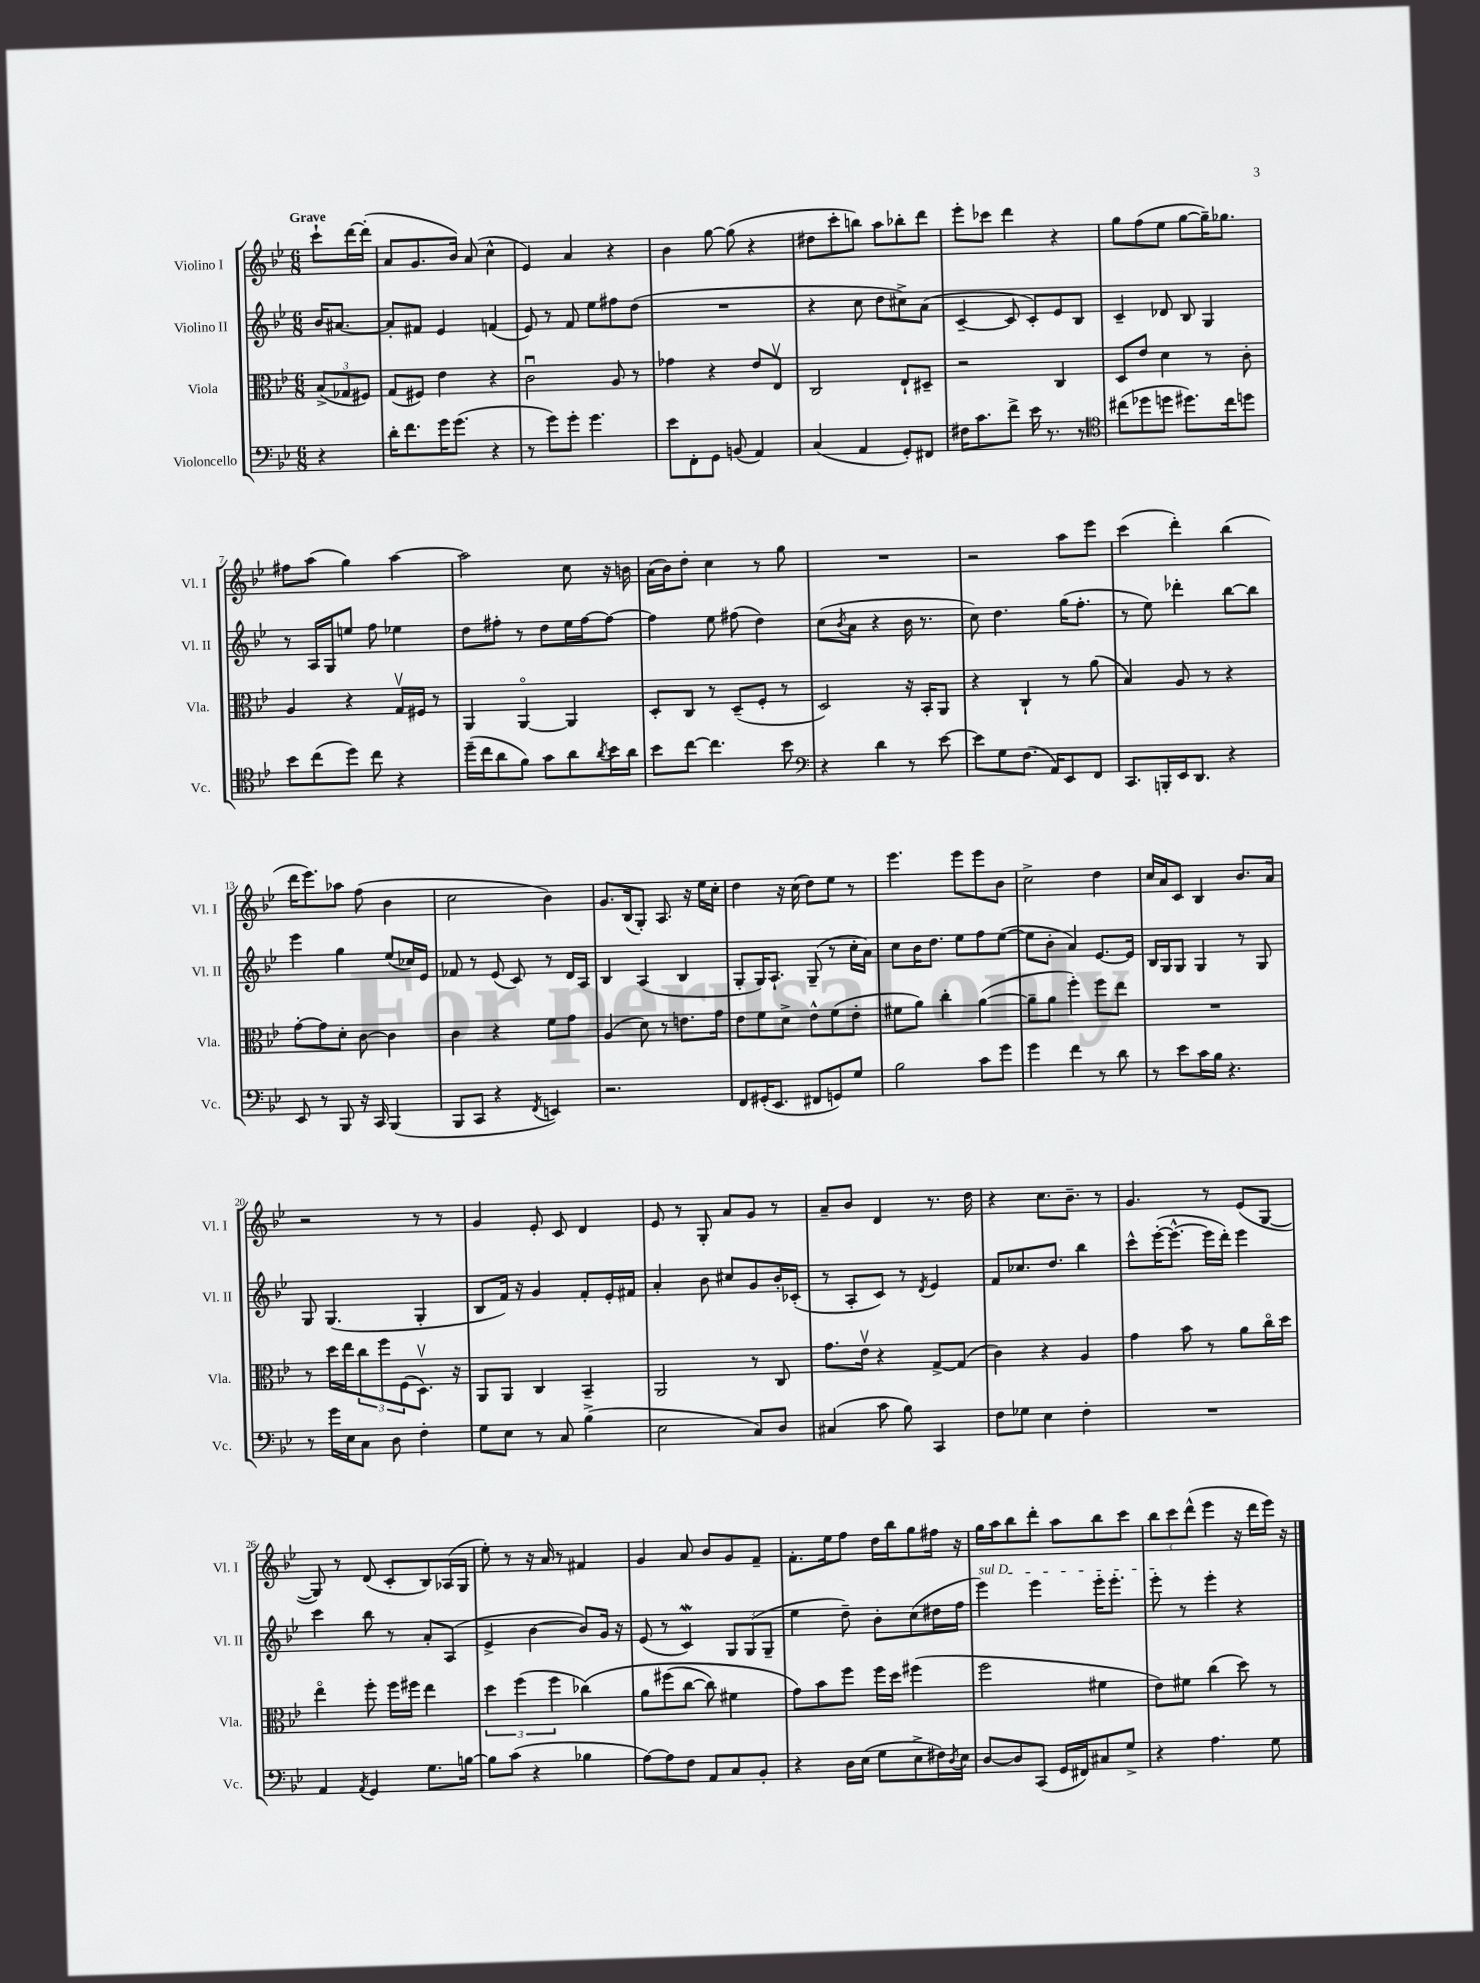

**kern	**kern	**kern	**kern
*part4	*part3	*part2	*part1
*staff4	*staff3	*staff2	*staff1
*I"Violoncello	*I"Viola	*I"Violino II	*I"Violino I
*I'Vc.	*I'Vla.	*I'Vl. II	*I'Vl. I
*clefF4	*clefC3	*clefG2	*clefG2
*k[b-e-]	*k[b-e-]	*k[b-e-]	*k[b-e-]
*M6/8	*M6/8	*M6/8	*M6/8
=	=	=	=
!	!	!	!LO:TX:a:B:t=Grave
4r	(12B-^/L	16b-/KL	8ccc`\L
.	.	[8.a#X/J	.
.	12G-X/	.	.
.	.	.	[16ddd\L
.	12F#X/J)	.	.
.	.	.	(16ddd'\JJ]
=1	=1	=1	=1
16d'\KL	(8G/L	8a#'/L]	8a/L
8.f\	.	.	.
.	8F#X/J)	8f#X/J	8.g/
16g\K	4e-\	4e-/	.
(8.g\J	.	.	16b-/Jk)
.	.	.	(8a/
4r	4r	(4fn/	4cc^^\
=2	=2	=2	=2
8r	2cu\	8e-/)	4e-/)
8g\L)	.	8r	.
8g'\J	.	8f/	4a/
4.g\	.	8ee-\L	.
.	8A/	8ff#X\	4r
.	8r	(8dd\J	.
=3	=3	=3	=3
8e-\L	4g-X\	2.r	4b-\
8FF'\	.	.	.
8GG\J	4r	.	[8gg\
(8BBn/	.	.	(8gg\]
4AA/)	8e-/L	.	4r
.	8E-v/J	.	.
=4	=4	=4	=4
(4C/	2C/	4r	8dd#X\L
.	.	.	8ccc'\
4AA/	.	8cc\	8bbn\J)
.	.	8dd\L	8aa\L
8GG'/L)	8E-`/L	8cc#X^\)	8bb-X'\
8FF#X/J	8D#X~/J	(8a\J	8ddd\J
=5	=5	=5	=5
16F#X\KL	2r	[4c~/	8eee-'\L
8.c\	.	.	.
.	.	.	8ccc-X\J
8f^\J	.	8c/]	4ddd\
16e-\	.	8c'/L)	.
8.r	.	.	.
.	4C/	8e-/	4r
8r	.	8B-/J	.
=6	=6	=6	=6
*clefC4	*	*	*
(8cc#X\L	8D/L	4c~/	8gg\L
8dd-X\	8e-/J	.	(8ff\
8ddn\J	4d\	8d-X/	8ee-\J
8.dd#X\L)	.	8B-/	[8gg\L
.	8r	4G/	16gg~\K])
16cc#\k	.	.	8.gg-X\J
8ddn\J	8c'\	.	.
!!LO:LB:g=z
=7	=7	=7	=7
8b-\L	4A/	8r	8ff#X\L
(8cc\	.	16A/LL	(8aa\J
.	.	16G/J	.
8dd\J)	4r	8een/J	4gg\)
8cc\	.	8ff\	.
4r	16Gv/LL	4ee-X\	[4aa\
.	16F#X/JJ	.	.
.	8r	.	.
=8	=8	=8	=8
(16dd~\LL	4AA/	8dd\L	2aa\]
16cc\J	.	.	.
8a\	.	8ff#X'\J	.
8f\J)	[4AA/	8r	.
8g\L	.	8dd\L	.
8a\	4AA/]	16ee-\L	8cc\
.	.	[16ff#\J	.
8qa/	.	.	.
16b-\L	.	8ff#\J_	16r
16a\JJ	.	.	16bn\
=9	=9	=9	=9
8b-\L	8D'/L	4ff#\]	(16a\LL
.	.	.	16b-\J)
[8cc\J	8C/J	.	8dd'\J
4.cc\]	8r	8ee-\	4cc\
.	(8D~/L	(8ff#X\	.
.	8F'/J	4dd\)	8r
8b-\	8r	.	8gg\
=10	=10	=10	=10
*clefF4	*	*	*
4r	2D/)	(8cc\L	2.r
.	.	8qb-/	.
.	.	8a\J	.
4d\	.	4r	.
8r	16r	16b-\	.
.	16BB-'/KL	8.r	.
[8e-\	8AA/J	.	.
=11	=11	=11	=11
8e-\L]	4r	8cc\)	2r
8G\	.	4.dd\	.
(8.F\J	4C`/	.	.
16AA/KL)	.	.	.
8EE-/	8r	(16gg\KL	8aa\L
.	.	8.ff'\J	.
8FF/J	(8a\	.	8eee-\J
=12	=12	=12	=12
8.CC/L	4B-/)	8r	(4ccc\
.	.	8ee-\)	.
16BBBn'/L	.	.	.
16EE-/J	8A/	4ddd-X'\	4ddd'\)
8.DD/J	.	.	.
.	8r	.	.
4r	4r	[8bb-\L	(4bb-\
.	.	8bb-\J]	.
!!LO:LB:g=z
=13	=13	=13	=13
8EE-/	[8g'\L	4eee-\	16ddd\KL
.	.	.	8.eee-\)
8r	8g\]	.	.
8BBB-/	8d'\J	4gg\	8aa-X\J
16r	[8c\	.	(8ff\
16CC/	.	.	.
(4BBB-/	4c\]	(8ee-/L	4b-\
.	.	16cc-X/L)	.
.	.	16e-/JJ	.
=14	=14	=14	=14
8BBB-/L	4c\	8f-X/	2cc\
8CC/J	.	8r	.
4r	4r	(8e-/	.
.	.	8c/)	.
8qFF/	.	.	.
4EEn/)	8f\L	8r	4b-\)
.	8g\J	16d/LL	.
.	.	16A/JJ	.
=15	=15	=15	=15
2.r	(4A/	4B-/	8.g/L
.	.	.	(16B-/k
.	8d\)	(4A/	8G'/J)
.	8r	.	8.A/
.	8.en\L	4B-/	.
.	.	.	16r
.	.	.	16ee-\LL
.	16g\Jk	.	16cc'\JJ
=16	=16	=16	=16
8FF/L	8e-\L	8G'/L	4dd\
(16GG#X'/K	8f\	16G/K)	.
8.EE-/J	.	8.A`/J	.
.	8d^\J	.	16r
.	.	.	(16cc\
8FF#X/L	8e-^^\L	(8G~/	8dd\L)
8GGn/)	(8f\	8r	8ee-\J
8G/J	8e-'\J	16cc'\LL	8r
.	.	16a\JJ)	.
=17	=17	=17	=17
2B-\	8f#X\L	8cc\L	4.eee-\
.	8a\J)	16b-\K	.
.	.	8.dd\J	.
.	4cc'\	.	.
.	.	8ee-\L	8eee-\L
8c\L	([4a\	8ff\	8eee-\
8g\J	.	([8ee-\J	8b-\J
=18	=18	=18	=18
4g\	8a~\L]	8ee-\L]	2cc^\
.	8a\J	8b-'\J	.
4f\	4ff'\)	4a/)	.
8r	8ff\L	[8.e-/L	4dd\
8d\	8ee-\J	.	.
.	.	16e-/Jk]	.
=19	=19	=19	=19
8r	2.r	16B-/LL	16cc/LL
.	.	16G/J	16a/J
8e-\L	.	8G/J	8c/J
16c\L	.	4G/	4B-/
16B-\JJ	.	.	.
4.r	.	.	.
.	.	8r	8.b-/L
.	.	8G/	.
.	.	.	16a/Jk
!!LO:LB:g=z
=20	=20	=20	=20
8r	8r	8G/	2r
16g\LL	16dd\LL	(4.G/	.
16E-\J	16ee-\J	.	.
8C\J	12cc\	.	.
.	12ff\	.	.
8D\	.	.	.
.	(12F\	.	.
4F'\	8.Dv\J)	4G'/	8r
.	.	.	8r
.	16r	.	.
=21	=21	=21	=21
8G\L	8AA/L	8B-/L	4g/
8E-\J	8AA/J	16f/Jk)	.
.	.	16r	.
8r	4C/	4g/	8e-'/
8C/	.	.	8c/
(4B-^\	4BB-~/	8f'/L	4d/
.	.	16e-'/L	.
.	.	16f#X/JJ	.
=22	=22	=22	=22
2E-\	2AA/	4a'/	8e-/
.	.	.	8r
.	.	8b-\	8G'/
.	.	8cc#X/L	8a/L
8C/L)	8r	8g/	8g/J
8D/J	8C/	16b-'/L	8r
.	.	(16c-X'/JJ	.
=23	=23	=23	=23
(4C#X/	8.g\L	8r	8a~/L
.	.	8A'/L	8b-/J
.	16e-v\Jk	.	.
8c\	4r	8c/J)	4d/
8B-\)	.	8r	.
.	.	8qd/	.
4CC/	[8G^/L	4e-/	8.r
.	(8G/J]	.	.
.	.	.	16dd\
=24	=24	=24	=24
8F\L	4c\)	8f/L	4r
8G-X\J	.	8.cc-X/	.
4E-\	4r	.	8.cc\L
.	.	8.dd/J	.
.	.	.	8.b-~\J
4F'\	4A/	4bb-\	.
.	.	.	8r
=25	=25	=25	=25
2.r	4g\	8ccc^^\L	4.g/
.	.	([16eee-'\K	.
.	.	8.eee-^^\J_	.
.	8b-\	.	.
.	8r	16eee-\LL]	8r
.	.	16ddd'\JJ)	.
.	8a\L	4eee-\	(8e-/L
.	16cc\L	.	[8G/J
.	16dd\JJ	.	.
!!LO:LB:g=z
=26	=26	=26	=26
4AA/	4ee-\	4ccc\	8G/])
.	.	.	8r
8qAA/	.	.	.
4GG/	8ff'\	8bb-\	(8d/
.	16ff\LL	8r	8c'/L
.	16ff#X\JJ	.	.
8.G\L	4ee-\	8a'/L	8B-/)
.	.	(8A/J	(16A-X/L
[16Bn\Jk	.	.	16G/JJ
=27	=27	=27	=27
8B\L]	6dd\	4e-^/	8ee-'\)
(8c\J	.	.	8r
.	(6ff\	.	.
4r	.	[4b-\	16r
.	.	.	16a/
.	6ff\	.	.
.	.	.	8r
4B-X\	(4cc-X\)	8b-/L])	4f#X/
.	.	16g/Jk	.
.	.	16r	.
=28	=28	=28	=28
[8A\L)	8a\L	(8e-/	4g/
8A\]	(8ff#X\	8r	.
8F\J	[8cc\J	4cW/)	8a/
8AA/L	8cc\])	.	8b-/L
8C/	4f#X\	12G/L	8g/
.	.	(12G/	.
8BB-'/J	.	.	8f~/J
.	.	12G~/J	.
=29	=29	=29	=29
4r	8g\L)	4ee-\	8.f'\L
.	8b-\	.	.
.	.	.	16ee-\k
16D\LL	8ff\J	8dd~\)	8ff\J
(16E-\JJ	.	.	.
8G\L	16ff\LL	8b-'\L	16dd\LL
.	16dd\JJ	.	16bb-\J
8E-^\	(4ff#X\	(8cc\	8gg\
16F#X\L)	.	16dd#X\L	16ff#X\Jk
8qD/	.	.	.
16E-\JJ	.	16ff\JJ	16r
=30	=30	=30	=30
!	!	!LO:TX:a:i:t=sul D	!
[8D/L	2ff\	4eee-\)	16gg\LL
.	.	.	16aa\J
8D/]	.	.	8bb-\
(8CC/J	.	4eee-\	8ddd'\J
16GG/LL	.	.	8aa\L
16FF#X/J)	.	.	.
8C#X/	4f#X\	16eee-'\KL	8bb-\
.	.	8.eee-'\J	.
8G^/J	.	.	8ccc\J
=31	=31	=31	=31
4r	8e-\L)	8eee-'\	12bb-\L
.	.	.	12ccc\
.	8f#X\J	8r	.
.	.	.	(12ddd^^\J
4.A\	(4cc\	4eee-'\	4eee-\
.	8dd\)	4r	16r
.	.	.	16ddd\LL
8G\	8r	.	16eee-\JJ)
.	.	.	16r
==	==	==	==
*-	*-	*-	*-
